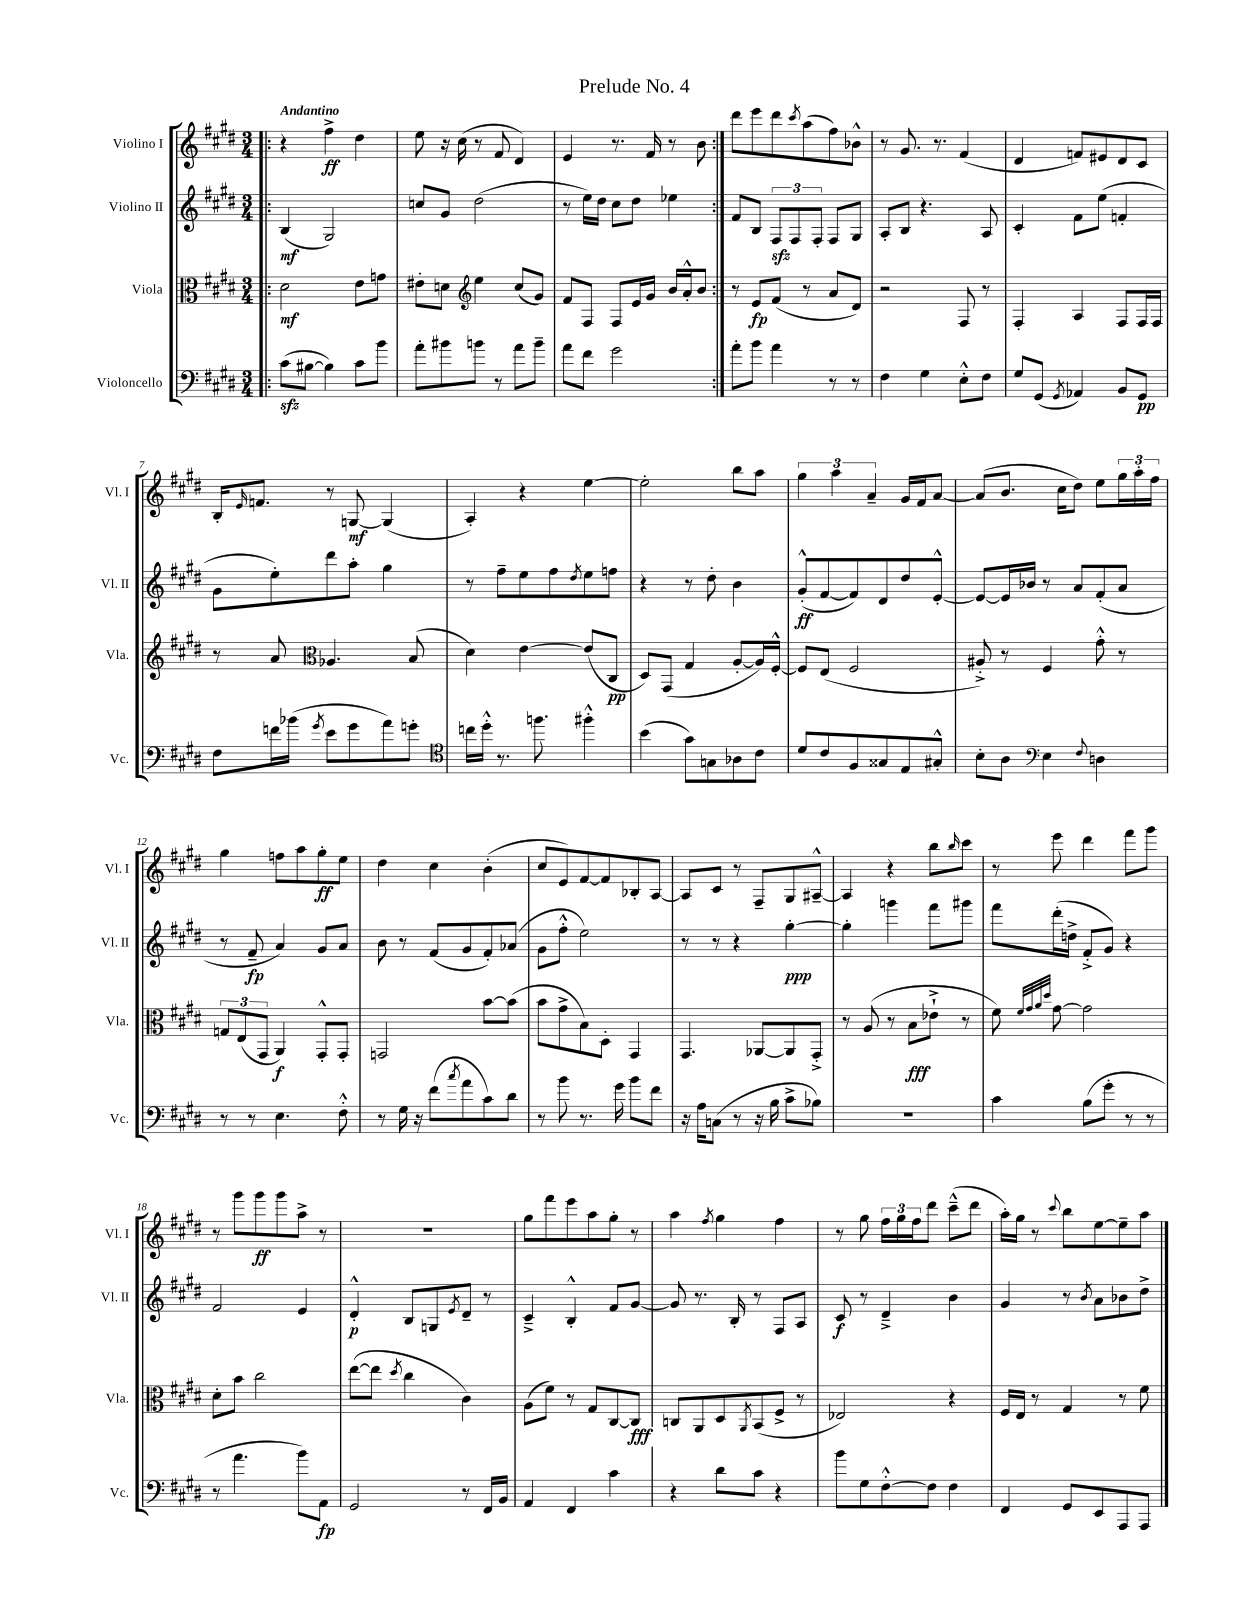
\header { title = "Prelude No. 4" }
<<
\new StaffGroup <<
\new Staff = "s0" \with { instrumentName = "Violino I" shortInstrumentName = "Vl. I" } {
    \clef treble \key e \major \numericTimeSignature \time 3/4 \tempo "Andantino"
    \repeat volta 2 { \bar ".|:" r4 fis''4->\ff dis''4 |
    e''8 r16 cis''16( r8 fis'8 dis'4) |
    e'4 r8. fis'16 r8 b'8 | }
    dis'''8 e'''8 dis'''8 \acciaccatura { cis'''8 } a''8( fis''8) bes'8-^ |
    r8 gis'8. r8. fis'4( |
    dis'4 f'8) eis'8 dis'8 cis'8 |
    b16-. \grace { e'16 } f'8. r8 g8~\mf g4( |
    a4-.) r4 e''4~ |
    e''2-. b''8 a''8 |
    \tuplet 3/2 { gis''4 a''4 a'4-- } gis'16 fis'16 a'8~ |
    a'8( b'8. cis''16 dis''8) e''8 \tuplet 3/2 { gis''16 a''16-. fis''16 } |
    gis''4 f''8 a''8 gis''8-.\ff e''8 |
    dis''4 cis''4 b'4-.( |
    cis''8 e'8) fis'8~ fis'8 bes8-. a8~ |
    a8 cis'8 r8 fis8-- gis8 ais8~---^ |
    ais4 r4 b''8 \grace { b''16 } cis'''8 |
    r8 e'''8 dis'''4 fis'''8 gis'''8 |
    r8 gis'''8 gis'''8\ff gis'''8 a''8-> r8 |
    R2. |
    gis''8 fis'''8 e'''8 a''8 gis''8-. r8 |
    a''4 \acciaccatura { fis''8 } gis''4 fis''4 |
    r8 gis''8 \tuplet 3/2 { fis''16 gis''16 fis''16 } dis'''8 cis'''8---^( dis'''8 |
    a''16-.) gis''16 r8 \appoggiatura { cis'''8 } b''8 e''8~ e''8-- a''8 \bar "|." |
}
\new Staff = "s1" \with { instrumentName = "Violino II" shortInstrumentName = "Vl. II" } {
    \clef treble \key e \major \numericTimeSignature \time 3/4
    \repeat volta 2 { \bar ".|:" b4\mf( gis2) |
    c''8 gis'8 dis''2( |
    r8 e''16) dis''16 cis''8 dis''8 ees''4 | }
    fis'8 b8 \tuplet 3/2 { fis8\sfz fis8 fis8-. } fis8 gis8 |
    a8-. b8 r4. a8 |
    cis'4-. fis'8 e''8( f'4-. |
    gis'8 e''8-.) dis'''8 a''8-. gis''4 |
    r8 fis''8-- e''8 fis''8 \acciaccatura { dis''8 } e''8 f''8 |
    r4 r8 dis''8-. b'4 |
    gis'8-.-^\ff( fis'8~ fis'8) dis'8 dis''8 e'8~-.-^ |
    e'8~ e'16 bes'16 r8 a'8 fis'8-.( a'8 |
    r8 fis'8--\fp a'4) gis'8 a'8 |
    b'8 r8 fis'8( gis'8 fis'8-.) aes'8( |
    gis'8 fis''8-.-^ e''2) |
    r8 r8 r4 gis''4~-.\ppp |
    gis''4-. g'''4 fis'''8 gis'''8 |
    fis'''8 dis'''16-.( d''16-> fis'8-.-> gis'8) r4 |
    fis'2 e'4 |
    dis'4-.-^\p b8 g8 \acciaccatura { e'8 } dis'8-- r8 |
    cis'4---> b4-.-^ fis'8 gis'8~ |
    gis'8 r8. b16-. r8 fis8 a8 |
    cis'8\f r8 dis'4---> b'4 |
    gis'4 r8 \acciaccatura { b'8 } a'8 bes'8 dis''8-> \bar "|." |
}
\new Staff = "s2" \with { instrumentName = "Viola" shortInstrumentName = "Vla." } {
    \clef alto \key e \major \numericTimeSignature \time 3/4
    \repeat volta 2 { \bar ".|:" dis'2\mf e'8 g'8 |
    eis'8-. d'8 \clef treble e''4 cis''8( gis'8) |
    fis'8 fis8 fis8 e'16 gis'16 b'16 a'16-.-^ b'8 | }
    r8 e'8\fp fis'8( r8 a'8 dis'8) |
    r2 fis8 r8 |
    fis4-. a4 fis8 fis16 fis16 |
    r8 a'8 \clef alto aes4. b8( |
    dis'4) e'4~ e'8( cis8\pp |
    dis8) gis,8( gis4 a8~-. a16) fis16~-.-^ |
    fis8 e8( fis2 |
    ais8-.->) r8 fis4 gis'8-.-^ r8 |
    \tuplet 3/2 { g8 e8( gis,8 } a,4\f) gis,8-.-^ gis,8-. |
    g,2 b'8~ b'8( |
    b'8 gis'8-> b8) dis8-. gis,4 |
    gis,4. aes,8~ aes,8 gis,8-.-> |
    r8 a8( r8 b8\fff ees'8-!-> r8 |
    fis'8) \grace { fis'32 gis'32 a'32 dis''32 } gis'8~ gis'2 |
    dis'8-. b'8 cis''2 |
    e''8~( e''8 \acciaccatura { dis''8 } cis''4 cis'4) |
    a8( fis'8) r8 gis8 cis8~ cis8\fff |
    c8 a,8 dis8 \acciaccatura { a,8 } b,8( fis8-> r8 |
    ees2) r4 |
    fis16 e16 r8 gis4 r8 fis'8 \bar "|." |
}
\new Staff = "s3" \with { instrumentName = "Violoncello" shortInstrumentName = "Vc." } {
    \clef bass \key e \major \numericTimeSignature \time 3/4
    \repeat volta 2 { \bar ".|:" cis'8\sfz( bis8~ bis4) cis'8 b'8 |
    a'8-. bis'8 b'8 r8 a'8 b'8-- |
    a'8 fis'8 gis'2 | }
    a'8-. b'8 a'4 r8 r8 |
    fis4 gis4 e8-.-^ fis8 |
    gis8 gis,8( \acciaccatura { gis,8 } aes,4) b,8 gis,8\pp |
    fis8 f'16 bes'16( \acciaccatura { gis'8 } e'8 gis'8 a'8) g'8-. |
    \clef tenor c''16 dis''16-.-^ r8. f''8. fis''4-.-^ |
    b'4( gis'8) g8 aes8 cis'8 |
    dis'8 cis'8 fis8 gisis8 e8 gis8-.-^ |
    b8-. a8 \clef bass e4 \appoggiatura { fis8 } d4 |
    r8 r8 e4. fis8-.-^ |
    r8 gis16 r16 fis'8( \acciaccatura { cis''8 } a'8 cis'8) dis'8 |
    r8 b'8 r8. gis'16 b'8 fis'8 |
    r16 a16 c8( r8 r16 b16 cis'8-> bes8) |
    R2. |
    cis'4 b8( gis'8-. r8 r8 |
    r8 a'4. b'8) a,8\fp |
    gis,2 r8 fis,16 b,16 |
    a,4 fis,4 cis'4 |
    r4 dis'8 cis'8 r4 |
    b'8 gis8 fis8~-.-^ fis8 fis4 |
    fis,4 gis,8 e,8 a,,8 a,,8 \bar "|." |
}
>>
>>
